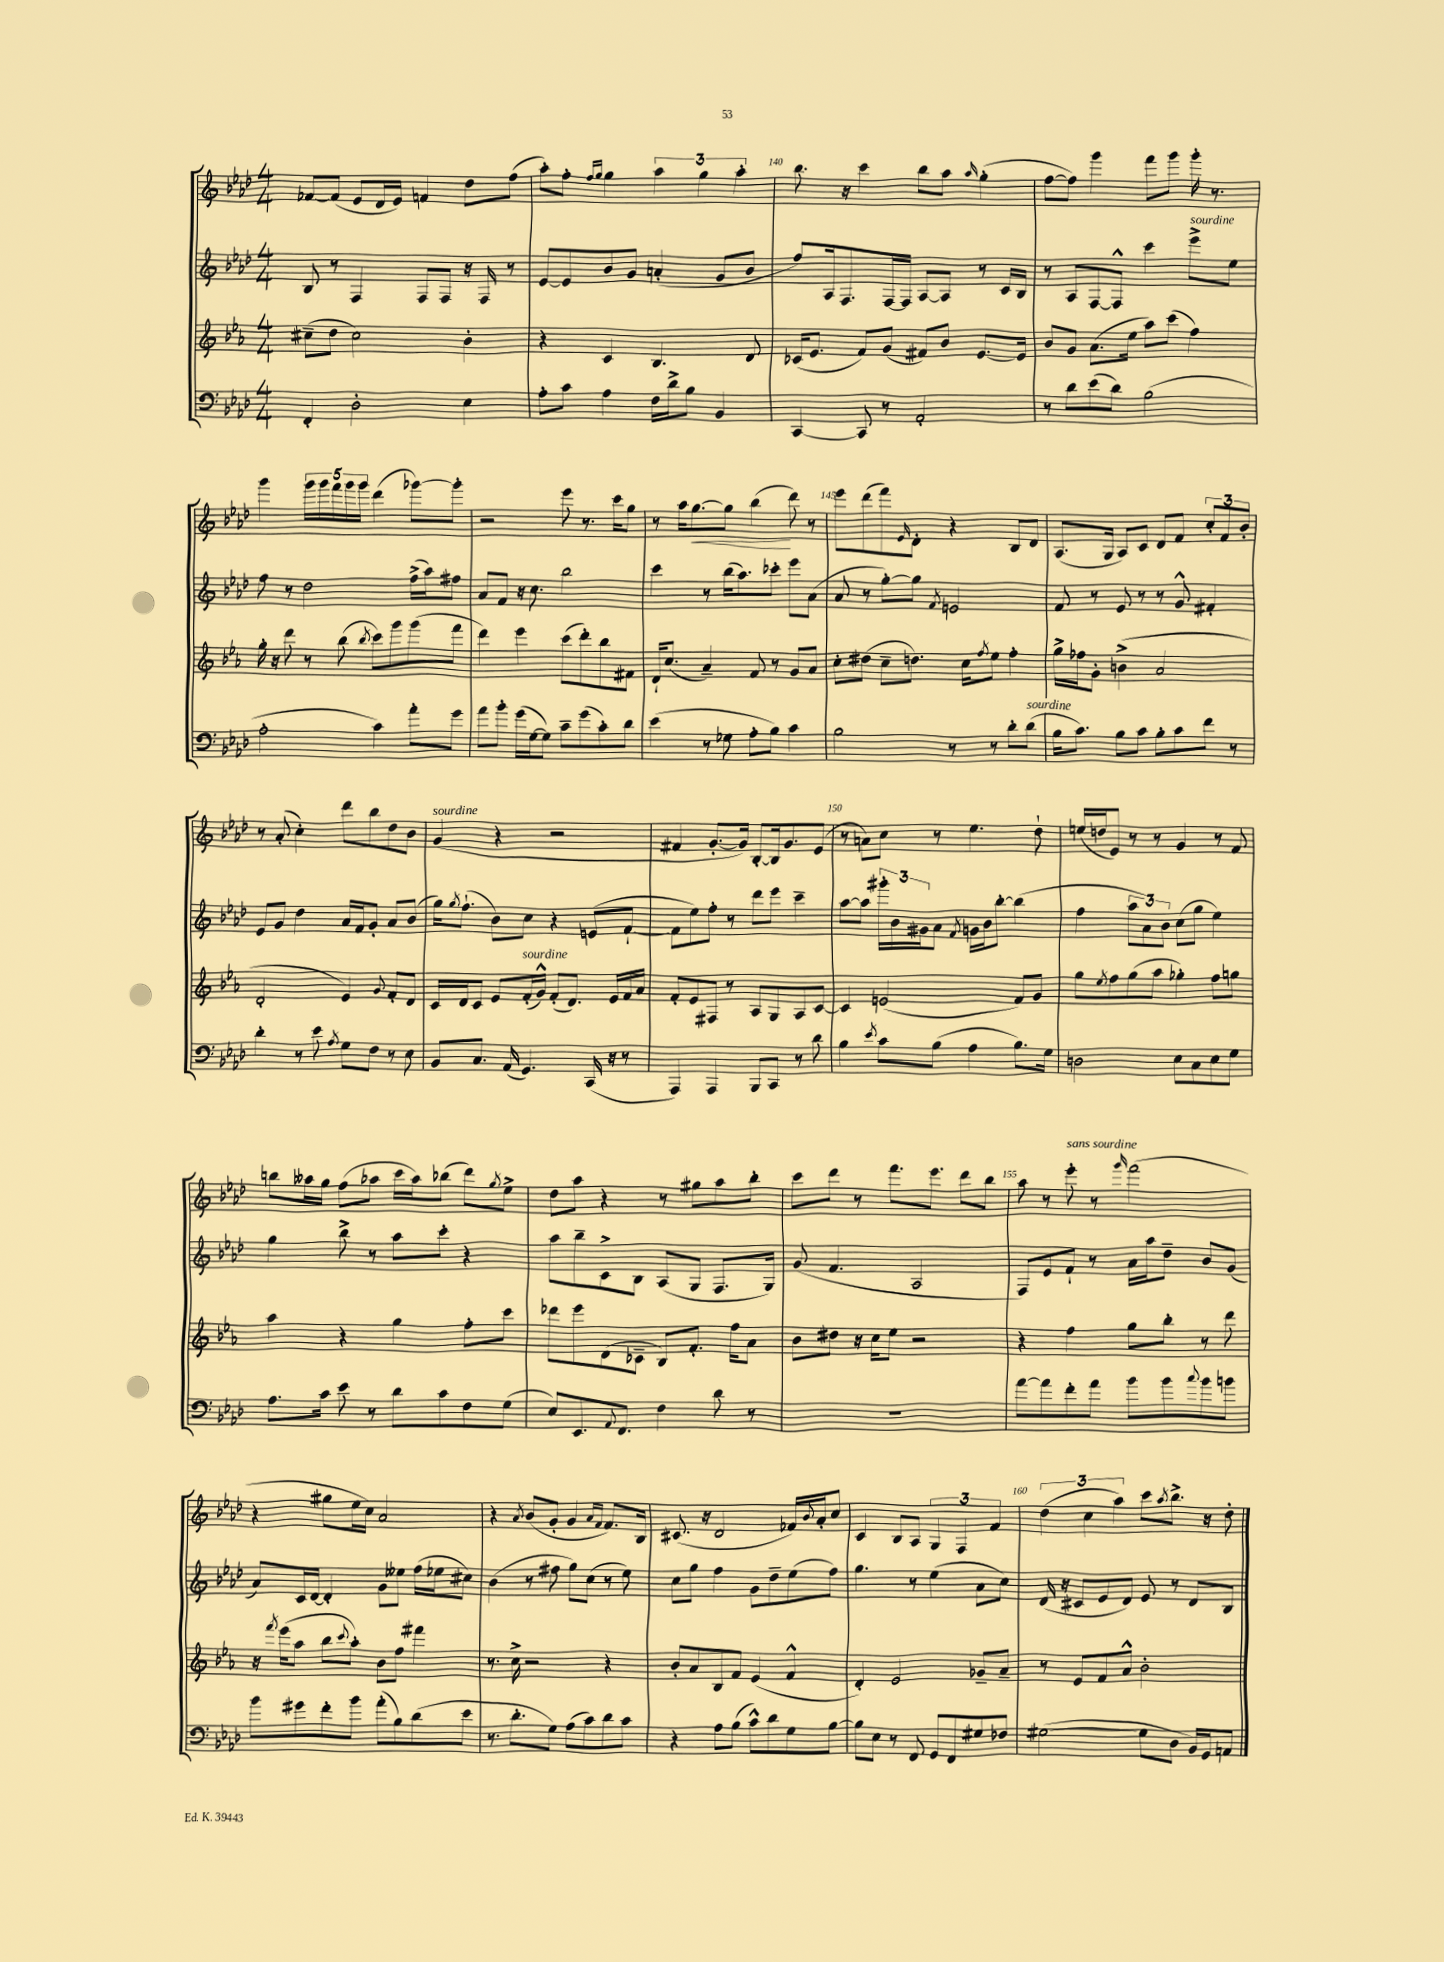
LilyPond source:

<<
\new StaffGroup <<
\new Staff = "s0" {
    \clef treble \key aes \major \numericTimeSignature \time 4/4
    fes'8~ fes'8( ees'8 des'16 ees'16) f'4 des''8 f''8( |
    aes''8-.) f''8-. \grace { f''16 g''16 } g''4 \tuplet 3/2 { aes''4 g''4 aes''4-. } |
    bes''8. r16 c'''4 bes''8 aes''8 \grace { aes''16 } g''4-.( |
    f''8~ f''8) g'''4 f'''8 g'''8 g'''16-. r8. |
    g'''4 \tuplet 5/4 { g'''16 g'''16 f'''16 g'''16 g'''16 } des'''4( ges'''8~) ges'''8-. |
    r2 ees'''8 r8. c'''16 g''8 |
    r8 aes''16 g''8.~\< g''8 bes''4\!( des'''8) r8 |
    ees'''8 des'''8( f'''8) \grace { ees'16 } des'8-. r4 bes8 des'8 |
    aes8.( g16 aes8) c'8 des'8 f'8 \tuplet 3/2 { c''8-. f'8 bes'8-. } |
    r8 aes'8-.( c''4-.) des'''8 bes''8 des''8 bes'8 |
    g'4^\markup { \italic "sourdine" }( r4 r2 |
    fis'4 g'8.~-. g'16) bes8~-. bes16 g'8. ees'8( |
    r8 a'8) c''8 r8 ees''4. des''8-! |
    e''16( d''16 ees'8) r8 r8 g'4 r8 f'8 |
    b''8 aeses''16 g''16 f''8( aes''8 c'''16 aes''16) bes''8( des'''8) \acciaccatura { g''8 } ees''8-> |
    des''8 aes''8 r4 r8 gis''8 aes''8 bes''8-. |
    c'''8 des'''8 r8 f'''8. ees'''8. des'''8 bes''8 |
    aes''8 r8 ees'''8-.^\markup { \italic "sans sourdine" } r8 \grace { g'''16 } f'''2( |
    r4 gis''8 ees''16 c''16) aes'2 |
    r4 \acciaccatura { aes'8 } bes'8( g'8-. g'4 \grace { aes'16 f'16 } f'8.) bes16 |
    cis'8.( r16 des'2 fes'16) \appoggiatura { bes'8 } aes'16-. c''8 |
    c'4 bes8 aes8 \tuplet 3/2 { g4 f4 f'4 } |
    \tuplet 3/2 { des''4( c''4 aes''4) } c'''8 \acciaccatura { aes''8 } bes''8.-> r16 des''8-. \bar "|." |
}
\new Staff = "s1" {
    \clef treble \key aes \major \numericTimeSignature \time 4/4
    bes8 r8 f4 f8 f8 r16 f16 r8 |
    ees'8~ ees'8 bes'8 g'8 a'4-.( g'8 bes'8 |
    f''8) aes16 f8. f16~ f16 aes8~ aes8 r8 c'16 bes16 |
    r8 aes8 f8~ f8-^ c'''4 ees'''8->^\markup { \italic "sourdine" } ees''8 |
    f''8 r8 des''2 f''16->( aes''16) fis''8 |
    aes'8 f'8 r16 c''8. bes''2 |
    c'''4 r8 bes''16( aes''8.) ces'''8-. ees'''8 aes'8( |
    aes'8 r8 g''8~-.) g''8 \acciaccatura { f'8 } e'2 |
    f'8 r8 ees'8 r8 r8 g'8-^ fis'4-. |
    ees'8 g'8 des''4 aes'16 f'16 g'8-. aes'8 bes'8( |
    g''16) \acciaccatura { g''8 } f''8.-!( bes'8) c''8 r4 e'8( f'8~-! |
    f'8 ees''8) f''8-. r8 des'''8 ees'''8 c'''4-- |
    aes''8~ aes''8 \tuplet 3/2 { gis'''16-. bes'16 gis'16 } aes'8 \acciaccatura { f'8 } g'16 bes'16 bes''8~-. bes''4( |
    f''4 \tuplet 3/2 { aes''8 aes'8) bes'8 } c''8( g''8 ees''4) |
    g''4 bes''8-> r8 aes''8 c'''8-. r4 |
    aes''8 bes''8-- c'8-> bes8 aes8( g8 f8. g16) |
    g'8( f'4. aes2 |
    f8) ees'8 f'8-! r8 aes'16 aes''16 des''8-- bes'8 g'8( |
    aes'8) c'16 des'16~ des'4-. g'8 eeses''8 f''16( ees''16 cis''8) |
    bes'4( r8 fis''8 g''8) c''8( r8 ees''8) |
    c''8 g''8 f''4 g'8 des''8-- ees''8( f''8) |
    g''4. r8 ees''4( aes'8 c''8) |
    des'16( r16 cis'8 ees'8 des'8) ees'8 r8 des'8 bes8 \bar "|." |
}
\new Staff = "s2" {
    \clef treble \key ees \major \numericTimeSignature \time 4/4
    cis''8--( d''8 cis''2) bes'4-. |
    r4 c'4 bes4. d'8 |
    ces'16( ees'8. f'8) g'8( fis'8) bes'8 ees'8.~ ees'16 |
    bes'8 g'8 aes'8.( ees''16 aes''8) c'''8( f''4) |
    g''16-. r16 d'''8 r8 bes''8( \acciaccatura { bes''8 } c'''8) g'''8 g'''8( f'''8 |
    d'''4) ees'''4 c'''8( d'''8-.) bes''8 fis'8 |
    d'16-! c''8.( aes'4--) f'8 r8 g'8 aes'8 |
    c''8-. dis''8( c''8-- d''8.) c''16 \acciaccatura { f''8 } ees''8 f''4-. |
    g''16-> fes''16 g'8-. b'4->( aes'2 |
    d'2-. ees'4) \appoggiatura { g'8 } f'8-. d'8 |
    c'16 d'16 c'8 ees'8 f'16-.^\markup { \italic "sourdine" }( g'16-^) f'8-.( d'8.) ees'16 f'16 aes'16 |
    f'8-. ees'8 fis8 r8 aes8 g8 aes8 c'8~ |
    c'4 e'2( f'8) g'8 |
    g''8 \acciaccatura { ees''8 } f''8 g''8( aes''8 ges''4-.) f''8 g''8 |
    aes''4 r4 g''4 f''8-. c'''8 |
    des'''8 ees'''8 d'8( ces'8-- bes8) f'8.-. f''16 aes'8 |
    bes'8 dis''8 r16 c''16 ees''8 r2 |
    r4 f''4 g''8 bes''8-. r8 d'''8 |
    r16 \acciaccatura { f'''8 } ees'''16( aes''8 bes''8 \appoggiatura { c'''8 } aes''8-.) bes'8 f''8 fis'''4 |
    r8. c''16-> r2 r4 |
    bes'8-. aes'8 bes8 f'8 ees'4( f'4-^ |
    d'4-.) ees'2 ges'8-- aes'8-- |
    r8 ees'8 f'8 aes'8-^ bes'2-. \bar "|." |
}
\new Staff = "s3" {
    \clef bass \key aes \major \numericTimeSignature \time 4/4
    f,4-. des2-. ees4 |
    aes8-. c'8 aes4 f16 des'16-> bes8 bes,4 |
    c,4~ c,8 r8 aes,2-. |
    r8 des'8 ees'8( des'8) bes2( |
    aes2-. c'4) aes'8-. g'8 |
    aes'8 bes'8-. g'16( g16~ g8) c'8-- g'8( c'8-.) des'8 |
    ees'4( r8 ges8 aes8-. bes8) c'4 |
    bes2 r8 r8 des'8-. des'8^\markup { \italic "sourdine" }( |
    bes16 c'8.) bes8 c'8 bes8-. c'8 f'8 r8 |
    des'4-. r8 ees'8 \acciaccatura { aes8 } g8 f8 r8 ees8 |
    bes,8 c8. aes,16( g,4.) c,16( r16 r8 |
    aes,,4) aes,,4 bes,,8 c,8 r8 des'8 |
    bes4 \acciaccatura { ees'8 } c'8 bes8( aes4 bes8.) g16 |
    d2 ees8 c8 ees8 g8 |
    aes8. c'16 ees'8 r8 des'8 c'8 f8 g8( |
    ees8) ees,8. \appoggiatura { aes,8 } f,8. f4 des'8 r8 |
    R1 |
    aes'8~ aes'8 f'8-. aes'8 bes'8 bes'8 \appoggiatura { c''8 } bes'8 b'8 |
    bes'8 gis'8 f'8-. bes'8 aes'8-.( bes8) des'8( ees'8 |
    r8. des'8.-. g8) aes8( c'8) des'8 c'8 |
    r4 aes8 bes8( c'8-^) des'8 g8 bes8~ |
    bes8 ees8 r8 f,8 g,8 f,8 gis8 fes8 |
    gis2~( gis8 des8 bes,16) g,16 a,8 \bar "|." |
}
>>
>>
\layout { \context { \Score currentBarNumber = #138 \override BarNumber.break-visibility = ##(#f #t #t) barNumberVisibility = #(every-nth-bar-number-visible 5) } }
